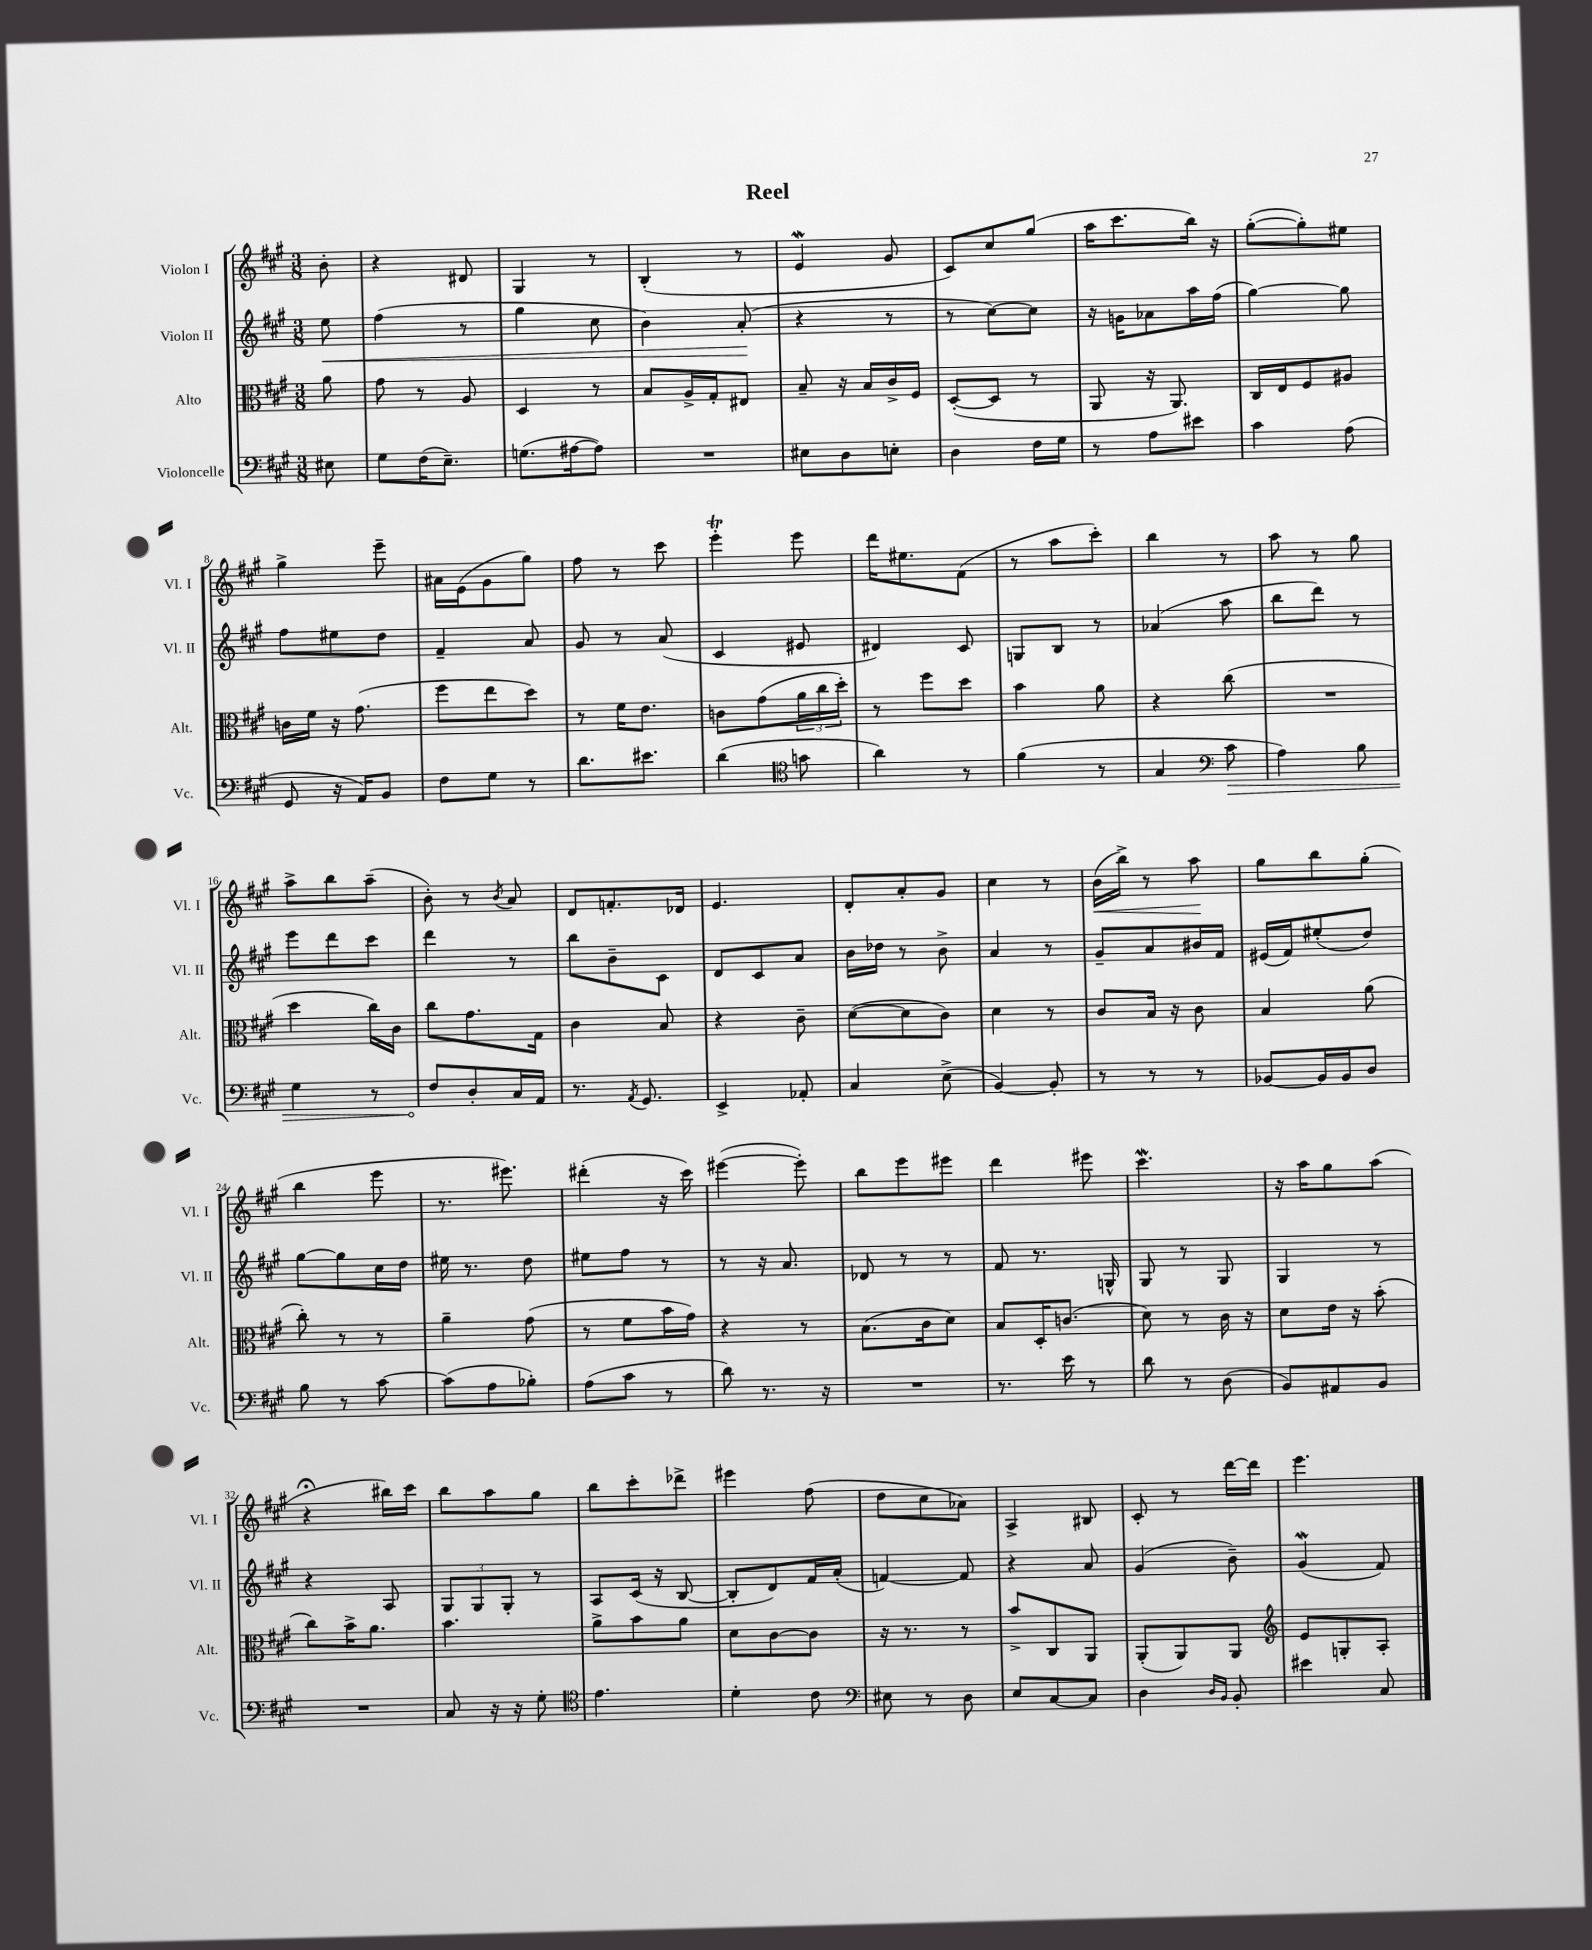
\header { title = "Reel" }
<<
\new StaffGroup <<
\new Staff = "s0" \with { instrumentName = "Violon I" shortInstrumentName = "Vl. I" } {
    \clef treble \key a \major \numericTimeSignature \time 3/8 \partial 8
    b'8-. |
    r4 dis'8 |
    gis4 r8 |
    b4-.( r8 |
    e'4\mordent gis'8 |
    cis'8) cis''8 gis''8( |
    a''16 cis'''8. b''16) r16 |
    gis''8~-.( gis''8-.) eis''8 |
    gis''4-> e'''8-- |
    ais'16 e'16( gis'8 gis''8) |
    fis''8 r8 cis'''8 |
    e'''4-.\trill e'''8 |
    d'''16 eis''8. fis'8( |
    r8 a''8 cis'''8-.) |
    b''4 r8 |
    a''8 r8 gis''8 |
    a''8-> b''8 a''8--( |
    b'8-.) r8 \acciaccatura { b'8 } a'8 |
    d'8 f'8.-. des'16 |
    e'4. |
    d'8-. a'8-. gis'8 |
    cis''4 r8 |
    b'16\<( b''16->) r8 a''8\! |
    gis''8 b''8 gis''8-.( |
    b''4 e'''8 |
    r8. eis'''8.) |
    dis'''4-.( r16 cis'''16) |
    eis'''4~( eis'''8-.) |
    b''8 e'''8 eis'''8 |
    d'''4 eis'''8 |
    cis'''4.\mordent |
    r16 a''16 gis''8 a''8( |
    r4\fermata bis''16) cis'''16 |
    b''8 a''8 gis''8 |
    b''8 cis'''8-. des'''8-> |
    eis'''4 fis''8( |
    d''8 cis''8 aes'8) |
    a4-> bis8 |
    cis'8-. r8 d'''16~ d'''16 |
    e'''4. \bar "|." |
}
\new Staff = "s1" \with { instrumentName = "Violon II" shortInstrumentName = "Vl. II" } {
    \clef treble \key a \major \numericTimeSignature \time 3/8 \partial 8
    e''8\< |
    fis''4( r8 |
    gis''4 cis''8 |
    b'4) a'8-.\!( |
    r4 r8 |
    r8 cis''8~) cis''8 |
    r16 g'16 aes'8 a''16 fis''16( |
    gis''4~) gis''8 |
    fis''8 eis''8 d''8 |
    fis'4-- a'8 |
    gis'8 r8 a'8( |
    cis'4 eis'8 |
    dis'4) cis'8 |
    g8 b8 r8 |
    aes'4( a''8 |
    b''8 d'''8) r8 |
    e'''8 d'''8 cis'''8 |
    d'''4 r8 |
    b''8 b'8-- cis'8 |
    d'8 cis'8 a'8 |
    b'16 des''16 r8 b'8-> |
    a'4 r8 |
    gis'8-- a'8 bis'16 fis'16 |
    eis'16( fis'16) eis''8-.( d''8) |
    gis''8~ gis''8 cis''16 d''16 |
    eis''16 r8. d''8 |
    eis''8 fis''8 r8 |
    r8 r16 a'8. |
    des'8 r8 r8 |
    fis'8 r8. g16-^ |
    gis8 r8 gis8 |
    gis4 r8 |
    r4 a8 |
    \tuplet 3/2 { gis8 gis8 gis8-. } r8 |
    a8 cis'16( r16 b8~ |
    b8-. d'8) fis'16 a'16-.( |
    f'4~) f'8 |
    r4 a'8 |
    gis'4( b'8--) |
    gis'4\mordent( fis'8) \bar "|." |
}
\new Staff = "s2" \with { instrumentName = "Alto" shortInstrumentName = "Alt." } {
    \clef alto \key a \major \numericTimeSignature \time 3/8 \partial 8
    a'8 |
    gis'8 r8 a8 |
    d4 r8 |
    b8 a16-> gis16-. eis8 |
    b8-- r16 b16 cis'16-> fis16 |
    d8~-.( d8 r8 |
    a,8 r16 a,8.) |
    cis16 e16 fis8 ais8 |
    c'16 fis'16 r16 gis'8.( |
    fis''8 e''8 d''8) |
    r8 fis'16 e'8. |
    c'8 gis'8( \tuplet 3/2 { a'16 cis''16 d''16-.) } |
    r8 fis''8 d''8 |
    b'4 a'8 |
    r4 cis''8( |
    R4. |
    d''4 cis''16) cis'16 |
    cis''8 gis'8. gis16 |
    cis'4 b8 |
    r4 cis'8-- |
    d'8~( d'8 cis'8) |
    d'4 r8 |
    cis'8 b16 r16 cis'8 |
    b4 a'8( |
    cis''8-.) r8 r8 |
    a'4-- gis'8( |
    r8 fis'8 b'16 gis'16) |
    r4 r8 |
    b8.( cis'16 d'8) |
    b8 d16-. c'8.( |
    d'8) r8 cis'16 r16 |
    d'8 e'16 r16 b'8-.( |
    cis''8) b'16-> a'8. |
    b'4. |
    a'8-> b'8 a'8 |
    d'8 cis'8~ cis'8 |
    r16 r8. r8 |
    b'8-> cis8 a,8 |
    a,8-.( a,8) a,8 |
    \clef treble e'8 g8-. a8-. \bar "|." |
}
\new Staff = "s3" \with { instrumentName = "Violoncelle" shortInstrumentName = "Vc." } {
    \clef bass \key a \major \numericTimeSignature \time 3/8 \partial 8
    eis8 |
    gis8 fis16( e8.--) |
    g8.( ais16~ ais8) |
    R4. |
    eis8 d8 e8-. |
    d4 fis16 gis16 |
    r8 a8 eis'8 |
    cis'4 a8( |
    gis,8 r16 a,16) b,8 |
    fis8 gis8 r8 |
    d'8. eis'8. |
    d'4( \clef tenor g'8 |
    a'4) r8 |
    fis'4( r8 |
    gis4 \clef bass \once \override Hairpin.circled-tip = ##t cis'8\> |
    a4) b8 |
    gis4 r8 |
    fis8\! d8-. cis16 a,16 |
    r8. \acciaccatura { a,8 } gis,8. |
    e,4-> aes,8-. |
    cis4 e8->( |
    b,4~) b,8-. |
    r8 r8 r8 |
    bes,8~ bes,16 bes,16 d8 |
    b8 r8 cis'8~ |
    cis'8( a8 bes8-.) |
    a8( cis'8 r8 |
    d'8) r8. r16 |
    R4. |
    r8. e'16 r8 |
    d'8 r8 d8( |
    b,8) ais,8 b,8 |
    R4. |
    cis8 r16 r16 gis8-. |
    \clef tenor e'4. |
    d'4-. cis'8 |
    \clef bass eis8 r8 d8 |
    e8 cis8~ cis8 |
    d4 \grace { d16 b,16 } b,8-. |
    eis'4 cis8 \bar "|." |
}
>>
>>
